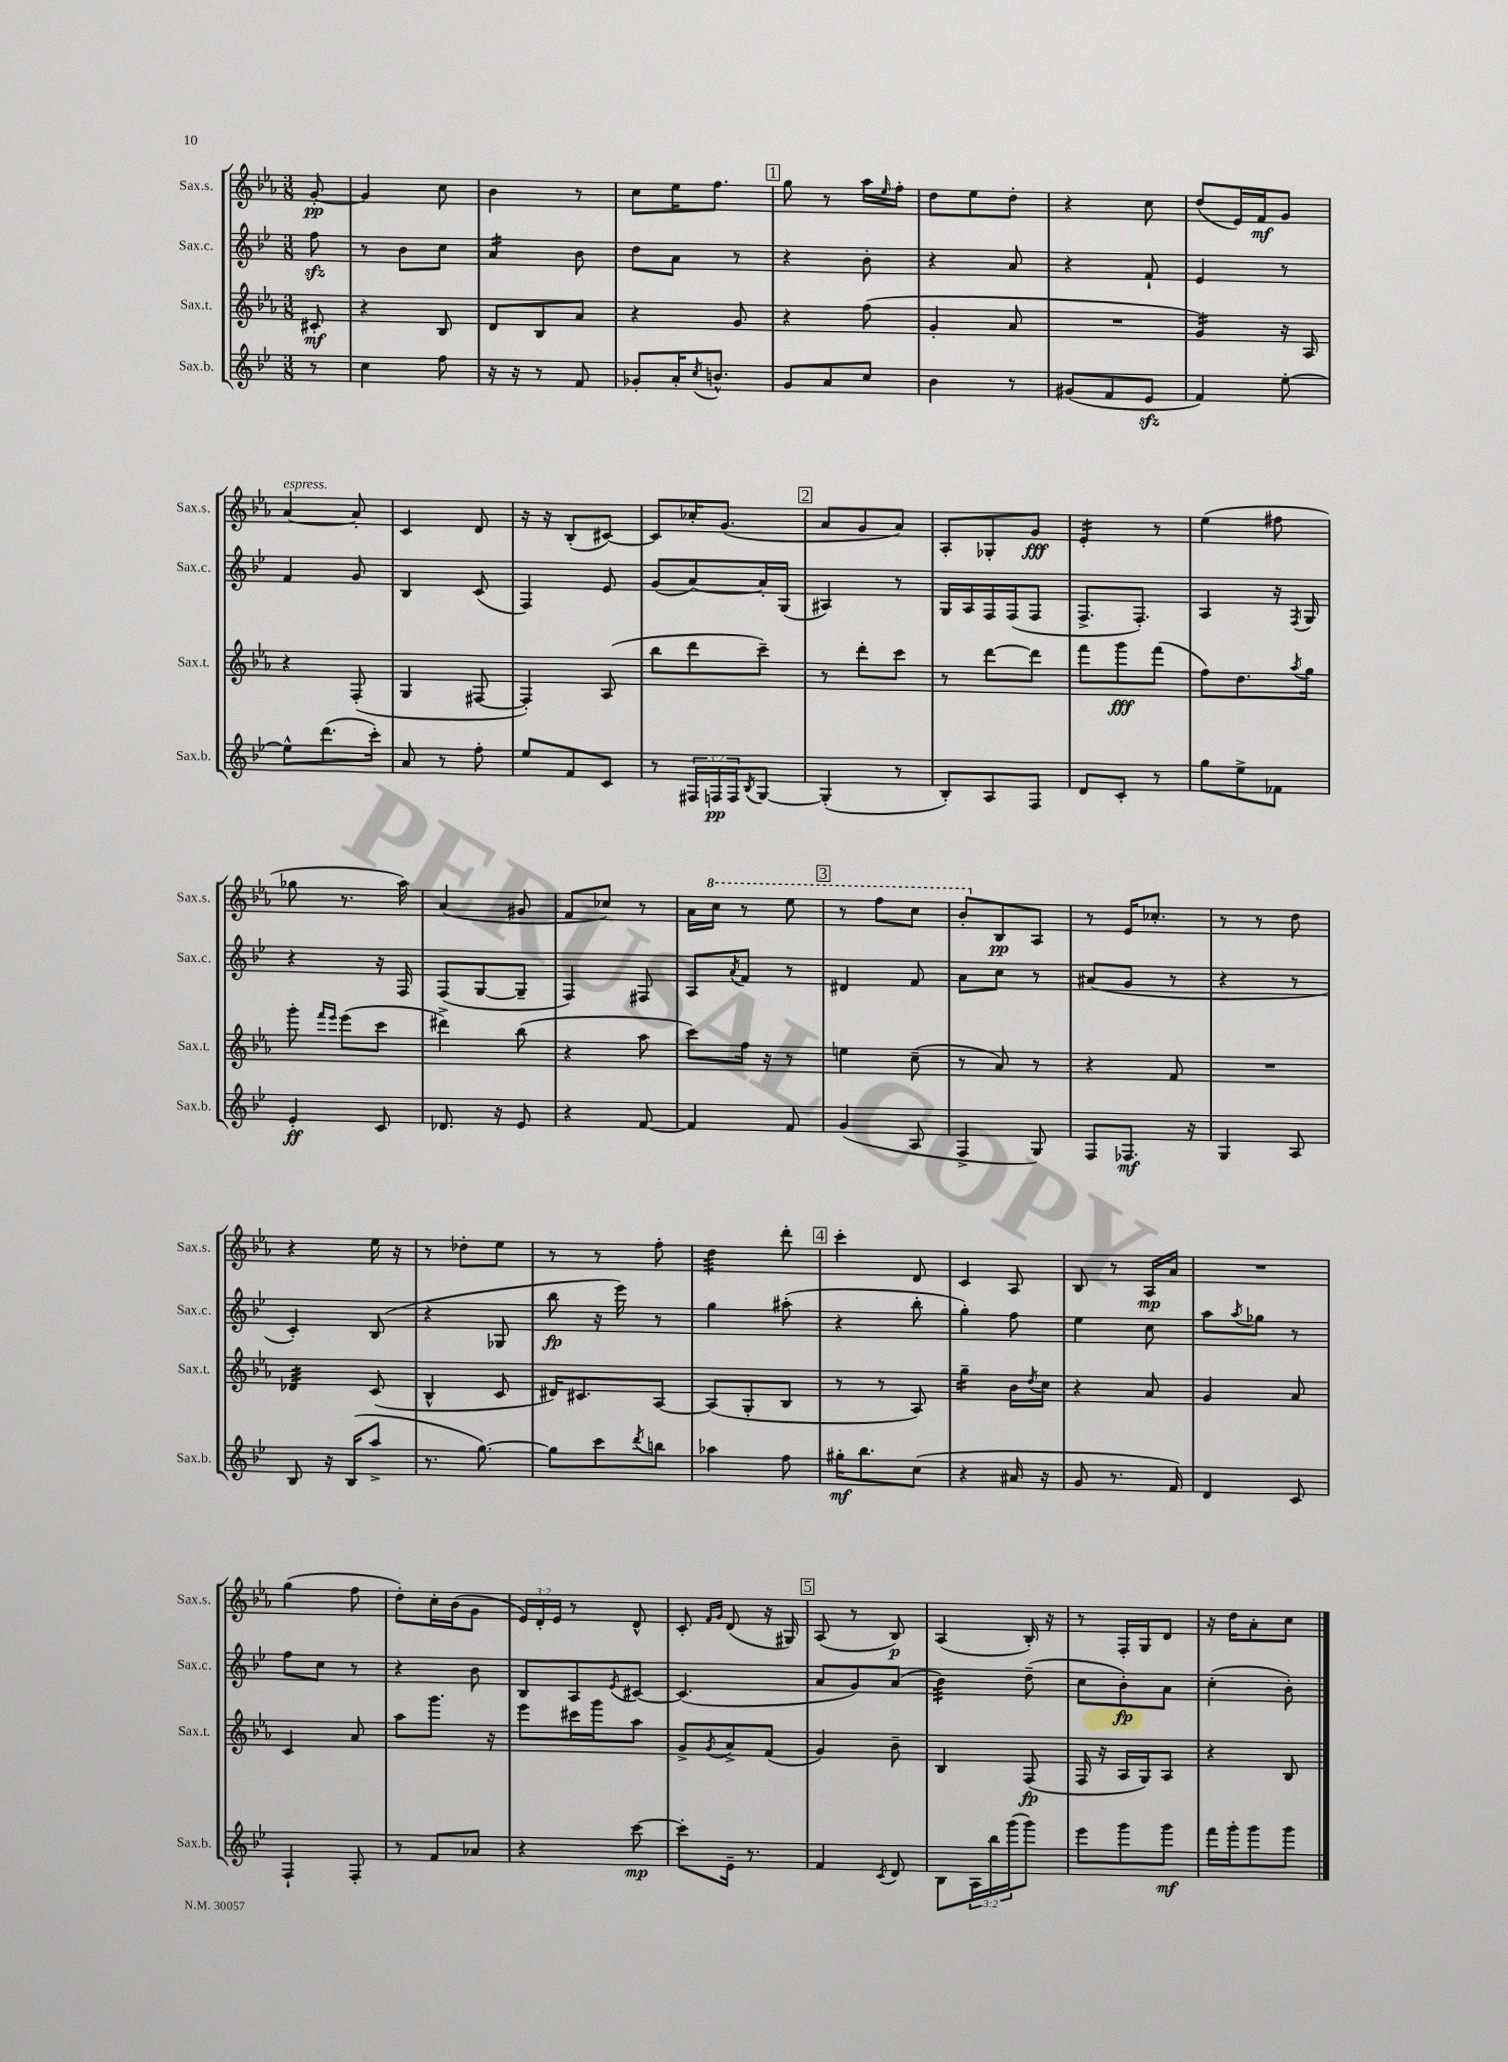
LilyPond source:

<<
\new StaffGroup <<
\new Staff = "s0" \with { instrumentName = "Sax.s." shortInstrumentName = "Sax.s." } {
    \clef treble \key ees \major \numericTimeSignature \time 3/8 \override Staff.TupletNumber.text = #tuplet-number::calc-fraction-text \partial 8
    g'8~-.\pp |
    g'4 c''8 |
    bes'4 r8 |
    c''8 ees''16 f''8. |
    \mark \markup { \box "1" } g''8 r8 aes''16 \grace { ees''16 } f''16-. |
    d''8 ees''8 d''8-. |
    r4 c''8 |
    d''8( ees'16) f'16\mf g'8 |
    aes'4~^\markup { \italic "espress." } aes'8-. |
    c'4 d'8 |
    r16 r16 bes8-.( cis'8~) |
    cis'8 ces''16-. g'8.( |
    \mark \markup { \box "2" } aes'8 g'8 aes'8) |
    aes8-. ges8-. g'8\fff |
    ees'4:16-. r8 |
    ees''4( fis''8 |
    ges''8 r8. aes''16) |
    aes'4( gis'8 |
    f'8 ces''8) r8 |
    aes'16 \ottava #1 c'''16 r8 ees'''8 |
    \mark \markup { \box "3" } r8 f'''8 c'''8 |
    bes''8-. \ottava #0 bes8\pp aes8 |
    r8 ees'16 ces''8.-. |
    r8 r8 d''8 |
    r4 ees''16 r16 |
    r8 des''8-. ees''8 |
    r8 r8 f''8-. |
    d''4:32 d'''8-. |
    \mark \markup { \box "4" } c'''4-. d'8 |
    c'4 aes8 |
    bes8 r8 aes16\mp aes'16 |
    R4. |
    g''4( f''8 |
    d''8-.) c''16-. bes'16( g'8 |
    \tuplet 3/2 { ees'16) d'16-. ees'16 } r8 d'8-^ |
    c'8-. \grace { f'16 g'16 } d'8( r16 gis16) |
    \mark \markup { \box "5" } aes8( r8 bes8\p) |
    aes4( bes16-.) r16 |
    r8 f16-. g16 d'8 |
    r16 d''16 aes'8-. c''8 \bar "|." |
}
\new Staff = "s1" \with { instrumentName = "Sax.c." shortInstrumentName = "Sax.c." } {
    \clef treble \key bes \major \numericTimeSignature \time 3/8 \partial 8
    f''8\sfz |
    r8 bes'8 c''8 |
    a'4:16 bes'8 |
    d''8 a'8 r8 |
    \mark \markup { \box "1" } r4 bes'8-. |
    r4 a'8 |
    r4 f'8-! |
    ees'4 r8 |
    f'4 g'8 |
    bes4 c'8( |
    f4) ees'8 |
    g'8( a'8~) a'16-. g16( |
    \mark \markup { \box "2" } ais4) r8 |
    g16 a16 f16 f16( f8 |
    f8.-> f8.-.) |
    a4 r16 \acciaccatura { f8 } g16 |
    r4 r16 f16 |
    f8( g8~ g8-- |
    f4) fis8 |
    a8 \acciaccatura { a'8 } f'8 r8 |
    \mark \markup { \box "3" } dis'4 f'8 |
    a'8 c''8 r8 |
    ais'8( g'8 r8 |
    r4 r8 |
    c'4-.) bes8( |
    r4 ges8 |
    bes''8\fp r16 ees'''16) r8 |
    g''4 ais''8-.( |
    \mark \markup { \box "4" } r4 bes''8-. |
    g''4-.) f''8 |
    ees''4 c''8 |
    a''8 \acciaccatura { a''8 } ges''8 r8 |
    f''8 c''8 r8 |
    r4 bes'8 |
    bes8 a8 \acciaccatura { ees'8 } cis'8~ |
    cis'4.( |
    \mark \markup { \box "5" } a'8 g'8) a'8( |
    bes'4:32) d''8--( |
    c''8 bes'8-.\fp) a'8 |
    c''4-.( bes'8-.) \bar "|." |
}
\new Staff = "s2" \with { instrumentName = "Sax.t." shortInstrumentName = "Sax.t." } {
    \clef treble \key ees \major \numericTimeSignature \time 3/8 \partial 8
    cis'8-.\mf |
    r4 bes8 |
    d'8 bes8 aes'8 |
    r4 g'8 |
    \mark \markup { \box "1" } r4 f''8( |
    g'4-. aes'8 |
    R4. |
    g'4:16) r16 aes16 |
    r4 f8-.( |
    g4 fis8~ |
    fis4-.) aes8( |
    bes''8 d'''8 c'''8--) |
    \mark \markup { \box "2" } r8 d'''8-. c'''8 |
    r8 d'''8~ d'''8 |
    f'''8 g'''8\fff f'''8( |
    f''8) d''8. \acciaccatura { aes''8 } g''16 |
    g'''8-. \grace { f'''16 ees'''16 } ees'''8( c'''8 |
    dis'''4->) bes''8( |
    r4 aes''8 |
    c'''8) f''16 r16 r8 |
    \mark \markup { \box "3" } e''4 c''8--( |
    r8 aes'8) r8 |
    r4 f'8 |
    R4. |
    des'4:32 c'8( |
    bes4-^ c'8 |
    dis'16) cis'8. aes8~ |
    aes8( g8-. bes8 |
    \mark \markup { \box "4" } r8 r8 aes8) |
    g''4:16-- bes'16 \acciaccatura { d''8 } c''16 |
    r4 aes'8 |
    g'4 aes'8 |
    c'4 aes'8 |
    aes''8 g'''8. r16 |
    ees'''8 cis'''16 g'''16 aes''8 |
    g'8-> \acciaccatura { g'8 } aes'8-> f'8( |
    \mark \markup { \box "5" } g'4) bes'8-- |
    bes4 f8\fp( |
    f16 r16 aes16 g16) aes8 |
    r4 bes8 \bar "|." |
}
\new Staff = "s3" \with { instrumentName = "Sax.b." shortInstrumentName = "Sax.b." } {
    \clef treble \key bes \major \numericTimeSignature \time 3/8 \override Staff.TupletNumber.text = #tuplet-number::calc-fraction-text \partial 8
    r8 |
    c''4 f''8 |
    r16 r16 r8 f'8 |
    ges'8-. a'16-. \acciaccatura { c''8 } b'8.-^ |
    \mark \markup { \box "1" } g'8 a'8 c''8 |
    bes'4 r8 |
    gis'8( f'8 ees'8\sfz |
    f'4) ees''8~-. |
    ees''8-^ d'''8.( c'''16-.) |
    a'8 r8 f''8-. |
    ees''8 f'8 c'8 |
    r8 \tuplet 3/2 { fis16 f16\pp f16 } \acciaccatura { bes8 } g8~ |
    \mark \markup { \box "2" } g4-.( r8 |
    bes8-.) a8 f8 |
    d'8 c'8-. r8 |
    g''8 ees''8-> fes'8 |
    ees'4-.\ff c'8 |
    des'8. r16 ees'8 |
    r4 f'8~ |
    f'4 f'8 |
    \mark \markup { \box "3" } g'4( a8 |
    f4-> g8) |
    f8 fes8.\mf r16 |
    g4 a8 |
    bes8 r16 bes16( a''8-> |
    r8. g''8.~) |
    g''8 c'''8 \acciaccatura { d'''8 } b''8 |
    aes''4 f''8 |
    \mark \markup { \box "4" } gis''16-.\mf bes''8. c''8( |
    r4 ais'16 r16 |
    g'8 r8. f'16) |
    d'4 c'8 |
    f4-! f8-. |
    r8 f'8 aes'8 |
    r4 c'''8~\mp |
    c'''8-. ees'16-- r8. |
    \mark \markup { \box "5" } f'4 \acciaccatura { c'8 } d'8 |
    bes8 \tuplet 3/2 { a16 bes''16 g'''16( } g'''8) |
    ees'''8 g'''8 g'''8\mf |
    f'''16 g'''16-. g'''8 g'''8 \bar "|." |
}
>>
>>
\layout { \context { \Score \remove "Bar_number_engraver" } }
